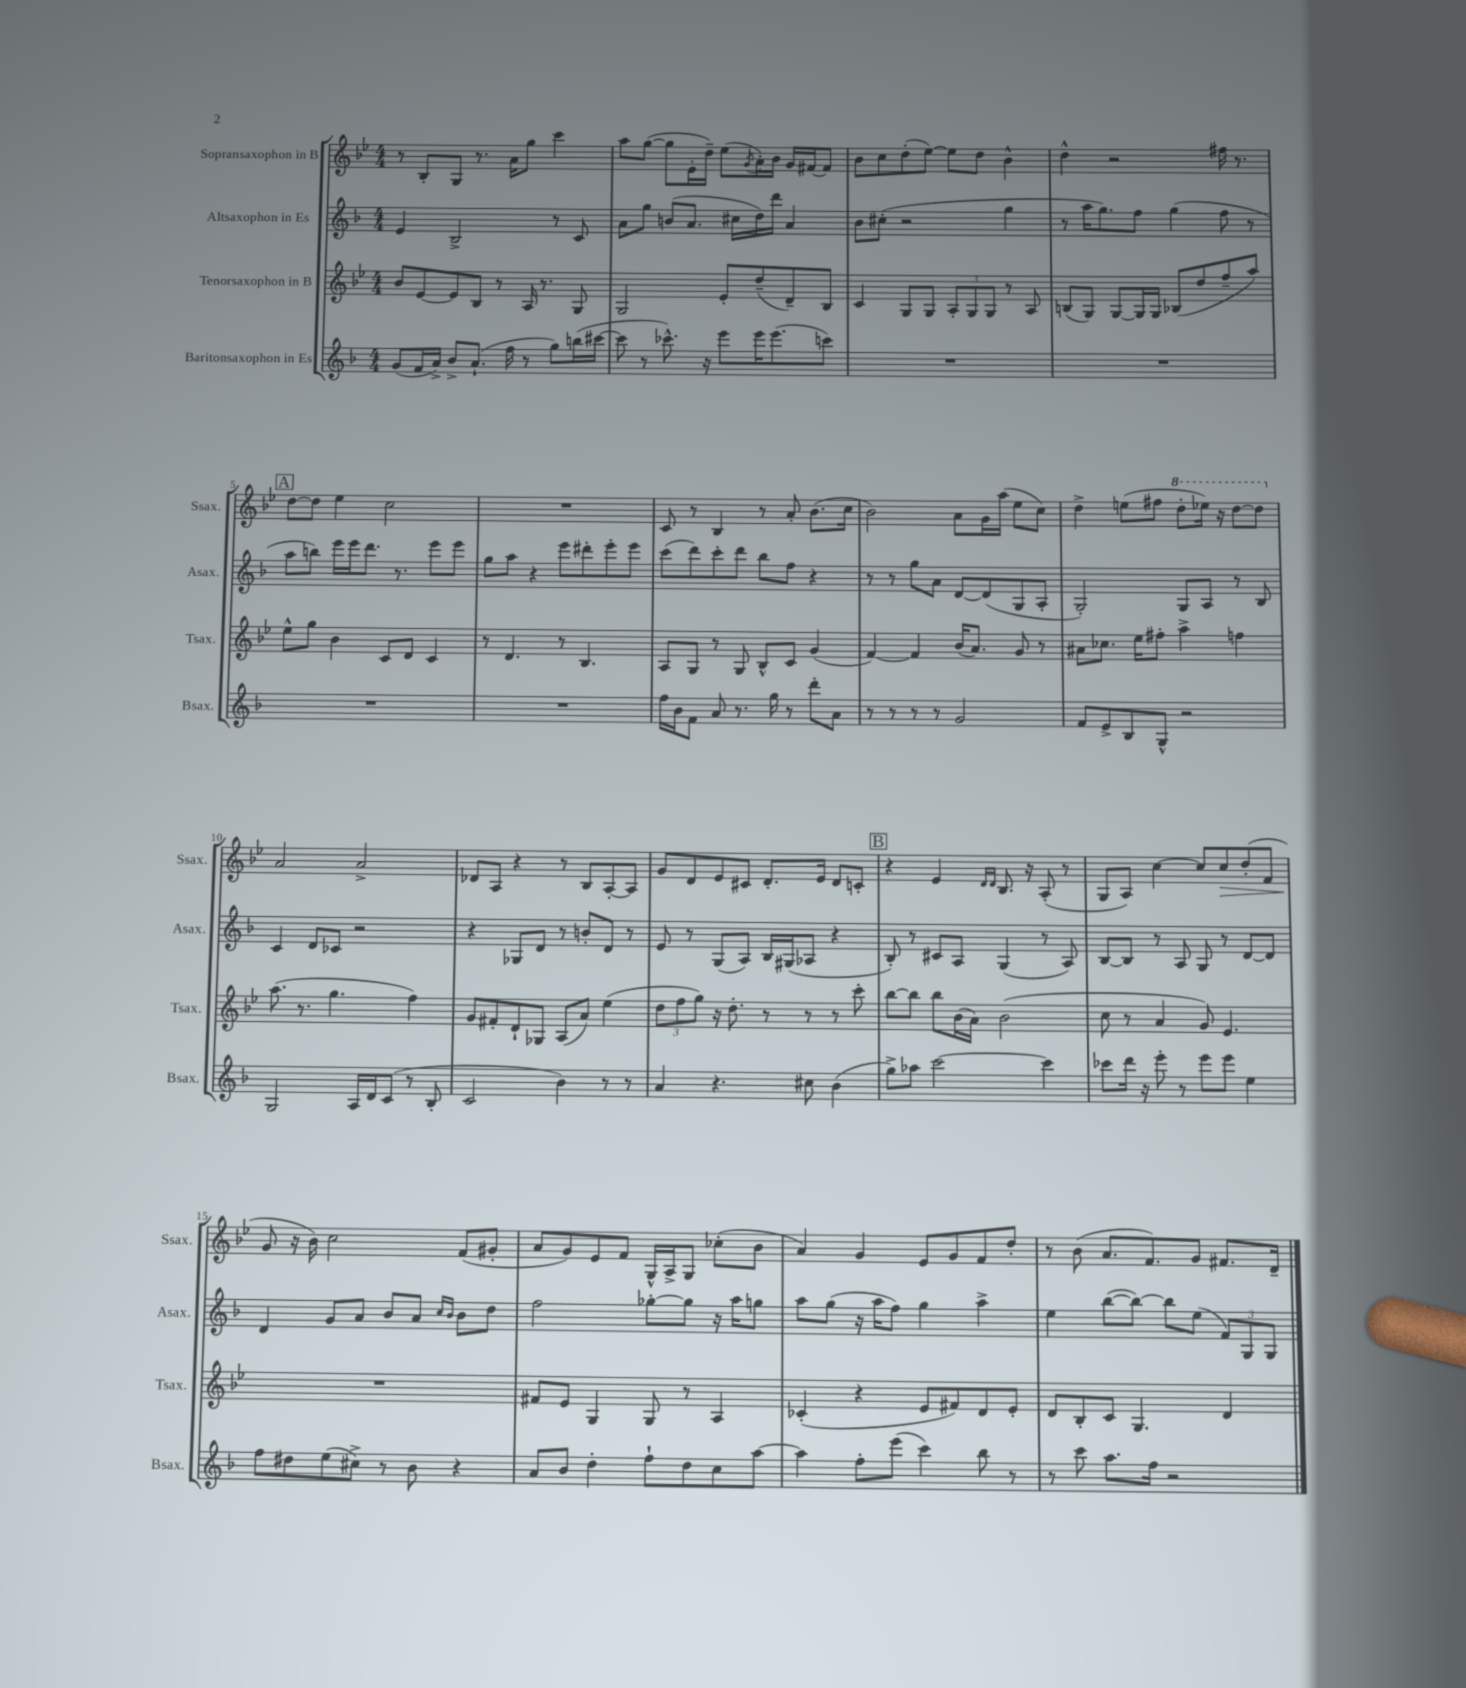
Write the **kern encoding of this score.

**kern	**kern	**kern	**kern
*staff4	*staff3	*staff2	*staff1
*clefG2	*clefG2	*clefG2	*clefG2
*k[b-]	*k[b-e-]	*k[b-]	*k[b-e-]
*M4/4	*M4/4	*M4/4	*M4/4
(8g	8b-	4e	8r
16f	[8e-	.	8B-'
16a^)	.	.	.
8b-^	8e-]	2B-^	8G
(8.a`	8B-	.	8.r
.	8r	.	.
16ff	.	.	16a
8r	16A	.	8gg
.	8.r	.	.
8gg)	.	8r	4ccc
(16bb	8G	8c	.
[16ccc#	.	.	.
=	=	=	=
8ccc#]	2G	8a	8aa
8r	.	8gg	([8gg
8.ccc-^^)	.	(8b	8gg]
.	.	8.a	16e-'
16r	.	.	16dd~)
8eee	8e-'	.	(8ee-
.	.	16cc#	.
.	.	.	8qg
16eee	(8dd~	16dd)	16a')
(8.eee	.	16ddd	16b-
.	8d~)	4a	16g
.	.	.	[16f#
8ccc)	8B-	.	8f#]
=	=	=	=
1r	4c	8b-	8b-
.	.	(8cc#'	8cc
.	8G	2r	(8dd'
.	8G	.	[8ee-)
.	12A'	.	8ee-]
.	12G	.	.
.	.	.	8dd
.	12G	.	.
.	8r	4gg	4b-^^
.	8A	.	.
=	=	=	=
1r	(8B	8r	4dd^^
.	8G)	16aa	.
.	.	8.gg)	.
.	[8G	.	2r
.	16G]	8ff	.
.	16G	.	.
.	(8B-	(4gg	.
.	8dd	.	.
.	8ff~	8ff	16ff#
.	.	.	8.r
.	8aa)	8r	.
=	=	=	=
1r	8ee-^^	8aa	[8dd
.	8gg	8bb)	8dd]
.	4b-	16eee	4ee-
.	.	16eee	.
.	.	8.ddd	.
.	8c	.	2cc
.	.	8.r	.
.	8d	.	.
.	4c	8eee	.
.	.	8eee	.
=	=	=	=
1r	8r	8gg	1r
.	4.d	8aa	.
.	.	4r	.
.	8r	8eee	.
.	4.B-	8ddd#'	.
.	.	8eee'	.
.	.	8eee	.
=	=	=	=
16ff	8A	(8ccc	8c
16b-	.	.	.
8f	8G	8ddd)	8r
8a	8r	8ccc'	4B-
8.r	8G	8ddd	.
.	8B-^^	8bb-	8r
16gg	.	.	.
8r	8c	8ff	8a'
8ddd'	(4g	4r	(8.b-
8a	.	.	.
.	.	.	16cc
=	=	=	=
8r	[4f)	8r	2b-)
8r	.	8r	.
8r	4f]	8gg	.
8r	.	8a	.
2g	(16b-	[8d	8a
.	8.a)	.	.
.	.	(8d]	16g
.	.	.	(16aa
.	8g	8G	8ee-
.	8r	8A'	8cc)
=	=	=	=
8f	8a#	2G')	4dd^
8e^	8.cc-	.	.
8B-	.	.	(8ee
.	16ee-	.	.
8G^^	8ff#'	.	8ff#
2r	4aa^	8G	8ddd'
.	.	8A	16eee-)
.	.	.	16r
.	4ff	8r	[8ddd
.	.	8B-	8ddd]
=	=	=	=
2G	(8.aa	4c	2a
.	8.r	.	.
.	.	8d	.
.	4.gg	8c-	.
16A	.	2r	2a^
16d	.	.	.
(8c	.	.	.
8r	4ff)	.	.
8B-'	.	.	.
=	=	=	=
2c	8g	4r	8d-
.	8f#'	.	8A
.	8d`	8G-	4r
.	8G-	8d	.
4b-)	(8A	8r	8r
.	8a)	8b'	8B-
8r	(4ee-	8d	[8A'
8r	.	8r	8A]
=	=	=	=
4a	12dd	8e	8g
.	12ff	.	.
.	.	8r	8d
.	12gg)	.	.
4.r	16r	(8G	8e-
.	8.dd'	.	.
.	.	8A)	8c#
.	8r	16B-	8.d'
.	.	(16G#	.
8cc#	8r	8A-	.
.	.	.	16e-
(4b-	8r	4r	8d
.	8ccc'	.	8c'
=	=	=	=
8gg^)	[8bb-	8B-')	4r
8aa-	8bb-]	8r	.
[2ccc	8bb-	8c#	4e-
.	(16b-	8A	.
.	16a)	.	.
.	.	.	16qqd
.	.	.	16qqd
.	(2b-	(4G	8.B-
.	.	.	16r
4ccc]	.	8r	(8A'
.	.	8A)	8r
=	=	=	=
8ccc-	8cc	[8B-	8G
16ddd	8r	8B-]	8A)
16r	.	.	.
8eee'	4a	8r	[4cc
8r	.	8A	.
8eee	8g)	8G	8cc]
8eee	4.e-	8r	8cc
4ee	.	[8d	(8dd'
.	.	8d]	8f
=	=	=	=
8ff	1r	4d	8g
8dd#	.	.	16r
.	.	.	16b-)
(8ee	.	8g	2cc
8cc#^)	.	8a	.
8r	.	8b-	.
8b-	.	8a	.
.	.	16qqcc	.
.	.	16qqb-	.
4r	.	8b-	(8f
.	.	8dd	8g#'
=	=	=	=
8a	8f#	2ff	8a
8b-	8e-	.	8g)
4dd'	4G	.	8e-
.	.	.	8f
8ff`	8G	[8gg-'	16G^^
.	.	.	16A^
8dd	8r	8gg-]	8G
8cc	4A	16r	(8cc-'
.	.	16aa	.
[8aa	.	8gg	8b-
=	=	=	=
4aa]	(4c-'	8aa	4a)
.	.	(8gg	.
8ff'	4r	16r	4g
.	.	16aa	.
(8eee	.	8ff)	.
4ccc)	8e-	4gg	8e-
.	8f#)	.	8g
8bb-	8d	4aa^	8f
8r	8e-'	.	8dd'
=	=	=	=
8r	8d	4ee	8r
8ccc	8B-'	.	(8b-
8.aa	8c	([8bb-	8.a
.	4.G	8bb-_)	.
16ff	.	.	8.f)
2r	.	8bb-]	.
.	.	(8ee	8g
.	4d	12f)	8.f#
.	.	12G	.
.	.	12G	.
.	.	.	16d~
==	==	==	==
*-	*-	*-	*-
